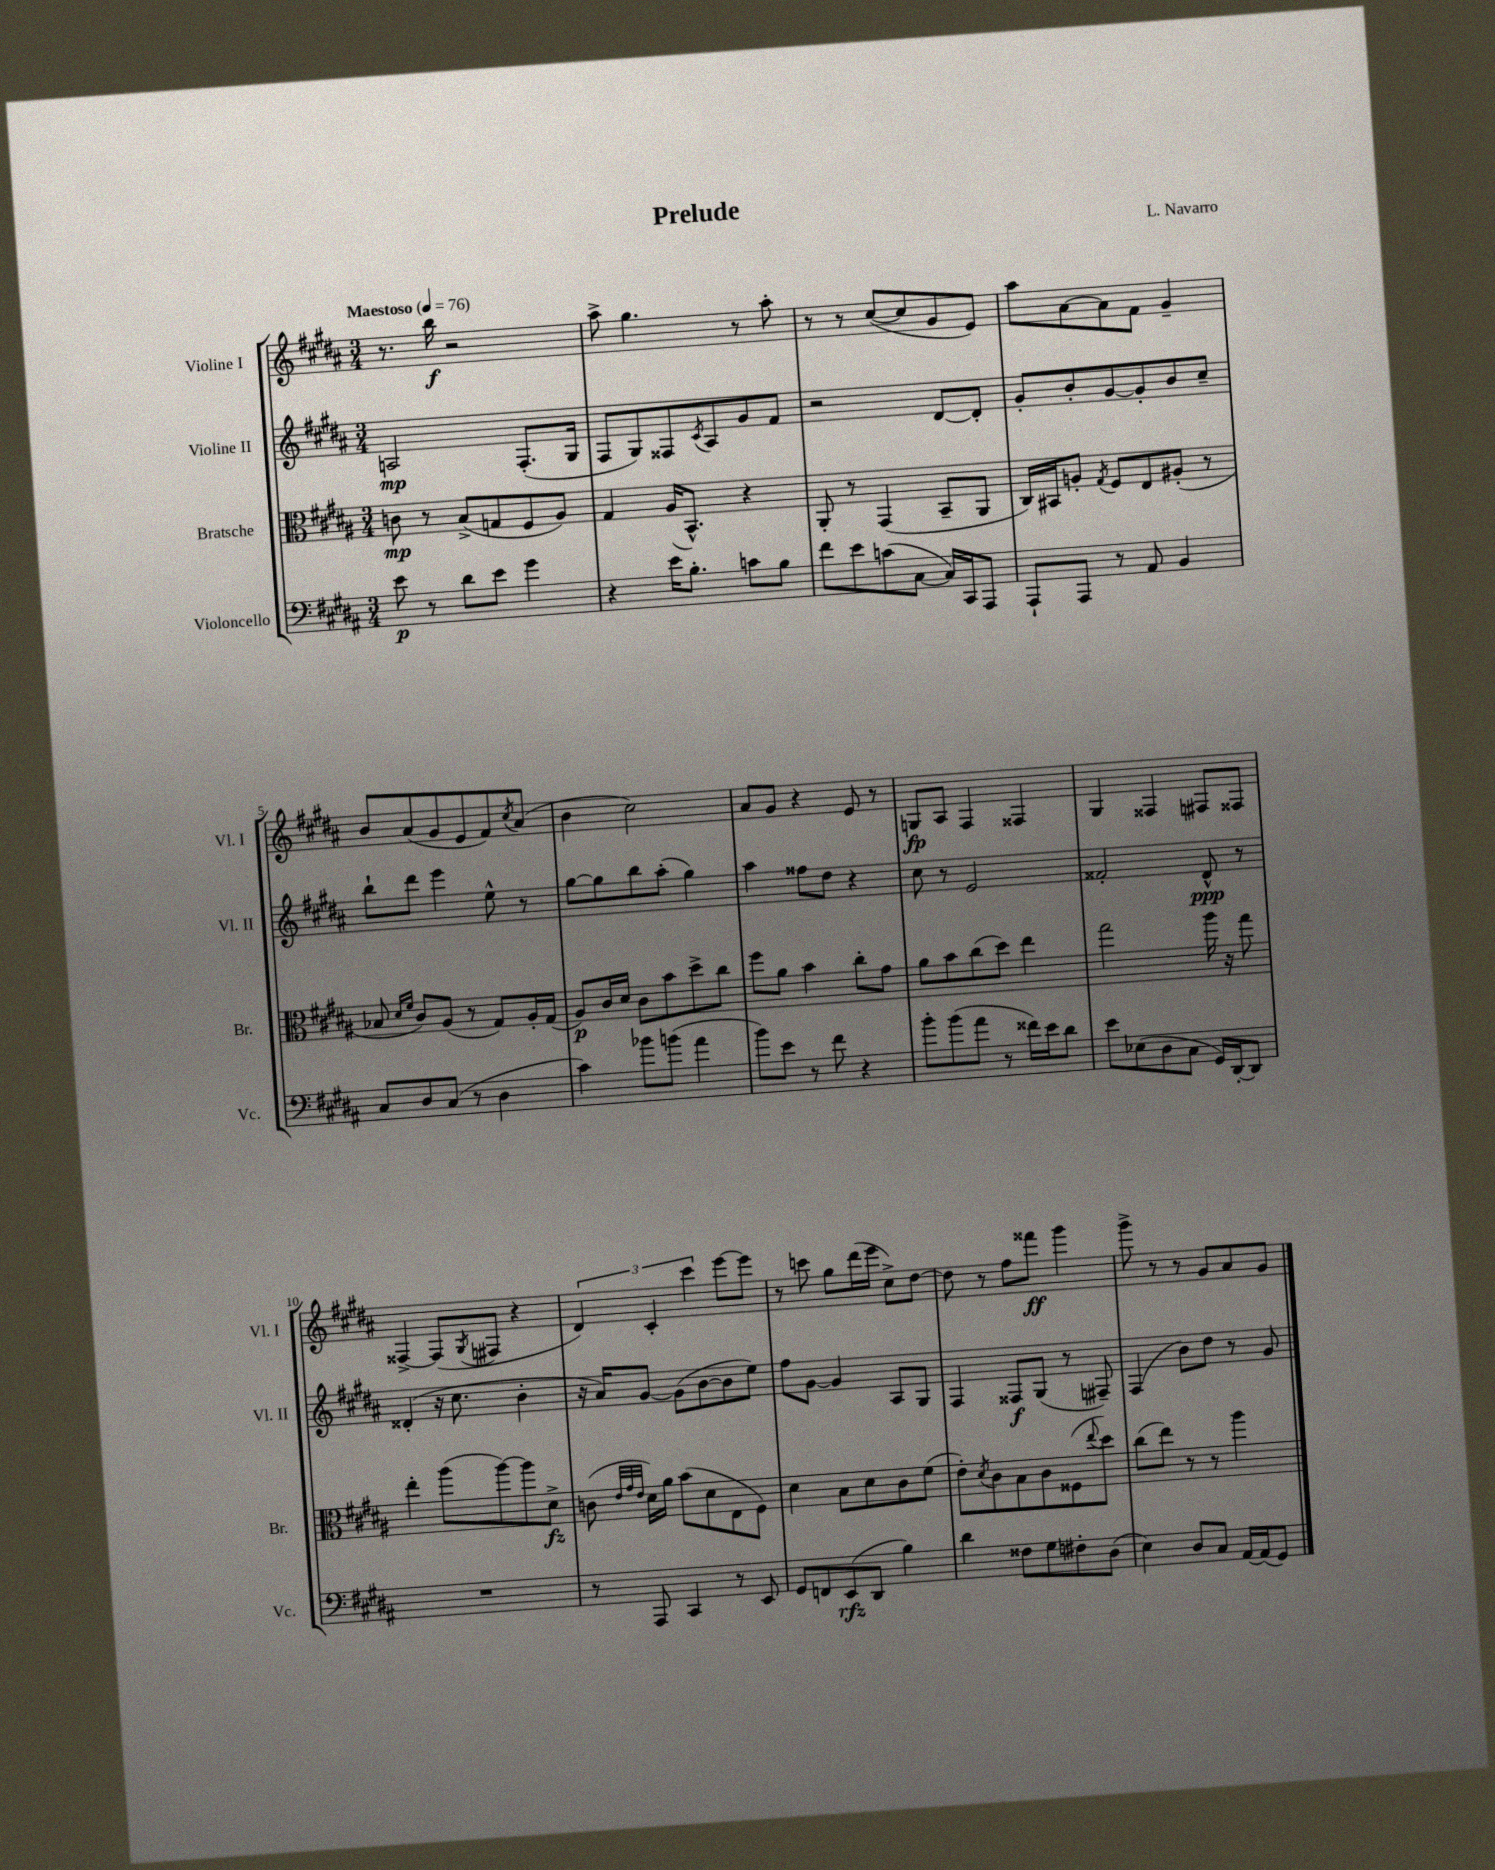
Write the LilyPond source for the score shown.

\header { title = "Prelude" composer = "L. Navarro" }
<<
\new StaffGroup <<
\new Staff = "s0" \with { instrumentName = "Violine I" shortInstrumentName = "Vl. I" } {
    \clef treble \key b \major \numericTimeSignature \time 3/4 \tempo "Maestoso" 4 = 76
    r8. b''16\f r2 |
    ais''8-> gis''4. r8 ais''8-. |
    r8 r8 cis''8~( cis''8 gis'8 e'8) |
    ais''8 ais'8~ ais'8 fis'8 gis'4-- |
    b'8 ais'8( gis'8 e'8 fis'8) \acciaccatura { cis''8 } ais'8( |
    b'4 cis''2) |
    ais'8 gis'8 r4 e'8 r8 |
    g8\fp ais8 fis4 fisis4 |
    gis4 fisis4 fis8 fisis8 |
    fisis4~-> fisis8( \acciaccatura { gis8 } fis8 r4 |
    \tuplet 3/2 { dis'4) cis'4-. cis'''4 } e'''8~ e'''8 |
    r8 c'''8 gis''8 dis'''16( e'''16 cis''8->) dis''8~ |
    dis''8 r8 fis''8 fisis'''8\ff gis'''4 |
    gis'''8-> r8 r8 gis'8 ais'8 gis'8 \bar "|." |
}
\new Staff = "s1" \with { instrumentName = "Violine II" shortInstrumentName = "Vl. II" } {
    \clef treble \key b \major \numericTimeSignature \time 3/4
    a2\mp fis8.-.( gis16 |
    fis8 gis8) fisis8 \acciaccatura { cis'8 } ais8 gis'8 fis'8 |
    r2 dis'8~ dis'8-. |
    gis'8-. b'8-. gis'8~ gis'8-. b'8 cis''8-- |
    b''8-! dis'''8 e'''4 e''8-^ r8 |
    gis''8~ gis''8 b''8 ais''8-.( gis''4) |
    ais''4 fisis''8 dis''8 r4 |
    cis''8 r8 e'2 |
    fisis'2-. dis'8-^\ppp r8 |
    disis'4-.( r16 cis''8. b'4-. |
    r16 ais'16) gis'8~ gis'8( b'8~ b'8 e''8) |
    fis''8 gis'8~ gis'4 ais8 gis8 |
    fis4 fisis8\f gis8( r8 fis8--) |
    fis4( b'8) dis''8 r8 gis'8 \bar "|." |
}
\new Staff = "s2" \with { instrumentName = "Bratsche" shortInstrumentName = "Br." } {
    \clef alto \key b \major \numericTimeSignature \time 3/4
    c'8\mp r8 b8->( g8 fis8 ais8) |
    gis4 ais16( b,8.-^) r4 |
    ais,8-. r8 gis,4( b,8-- ais,8 |
    cis16) bis,16 a8-. \acciaccatura { gis8 } fis8 e8 ais8-.( r8 |
    bes8 \grace { dis'16 fis'16 } cis'8) ais8( r8 gis8) ais16-. gis16( |
    ais8\p) cis'16 dis'16 cis'8 b'8 dis''8-> cis''8 |
    fis''8 ais'8 b'4 cis''8-. gis'8 |
    ais'8 b'8 cis''8( dis''8) e''4 |
    gis''2 ais''16 r16 gis''8 |
    e''4-. ais''8( ais''8~) ais''8 dis'8->\fz |
    c'8( \grace { e'32 gis'32 e'32 } dis'16) ais'16 b'8( dis'8 e8 fis8) |
    dis'4 b8 dis'8 cis'8 fis'8( |
    e'8-.) \acciaccatura { dis'8 } cis'8 b8 cis'8 fisis8( \appoggiatura { e''8 } dis''8) |
    cis''8( e''8) r8 r8 ais''4 \bar "|." |
}
\new Staff = "s3" \with { instrumentName = "Violoncello" shortInstrumentName = "Vc." } {
    \clef bass \key b \major \numericTimeSignature \time 3/4
    e'8\p r8 dis'8 e'8 gis'4 |
    r4 e'16 b8.-. c'8 b8 |
    fis'8 e'8 c'8( cis8~ cis16) cis,16 ais,,8 |
    ais,,8-! ais,,8 r8 ais,8 b,4 |
    cis8 dis8 cis8( r8 dis4 |
    cis'4) bes'8 b'8( ais'4 |
    b'8) e'8 r8 fis'8 r4 |
    b'8-. b'8( ais'8 r8 fisis'16) e'16 dis'8 |
    e'8 ees8( dis8 cis8 gis,16) dis,16~-. dis,8 |
    R2. |
    r8 ais,,8 cis,4 r8 e,8 |
    gis,8 f,8 e,8\rfz( dis,8 b4) |
    dis'4 fisis8 gis8 fis8-. dis8( |
    e4) dis8 cis8 ais,16~ ais,16( gis,8) \bar "|." |
}
>>
>>
